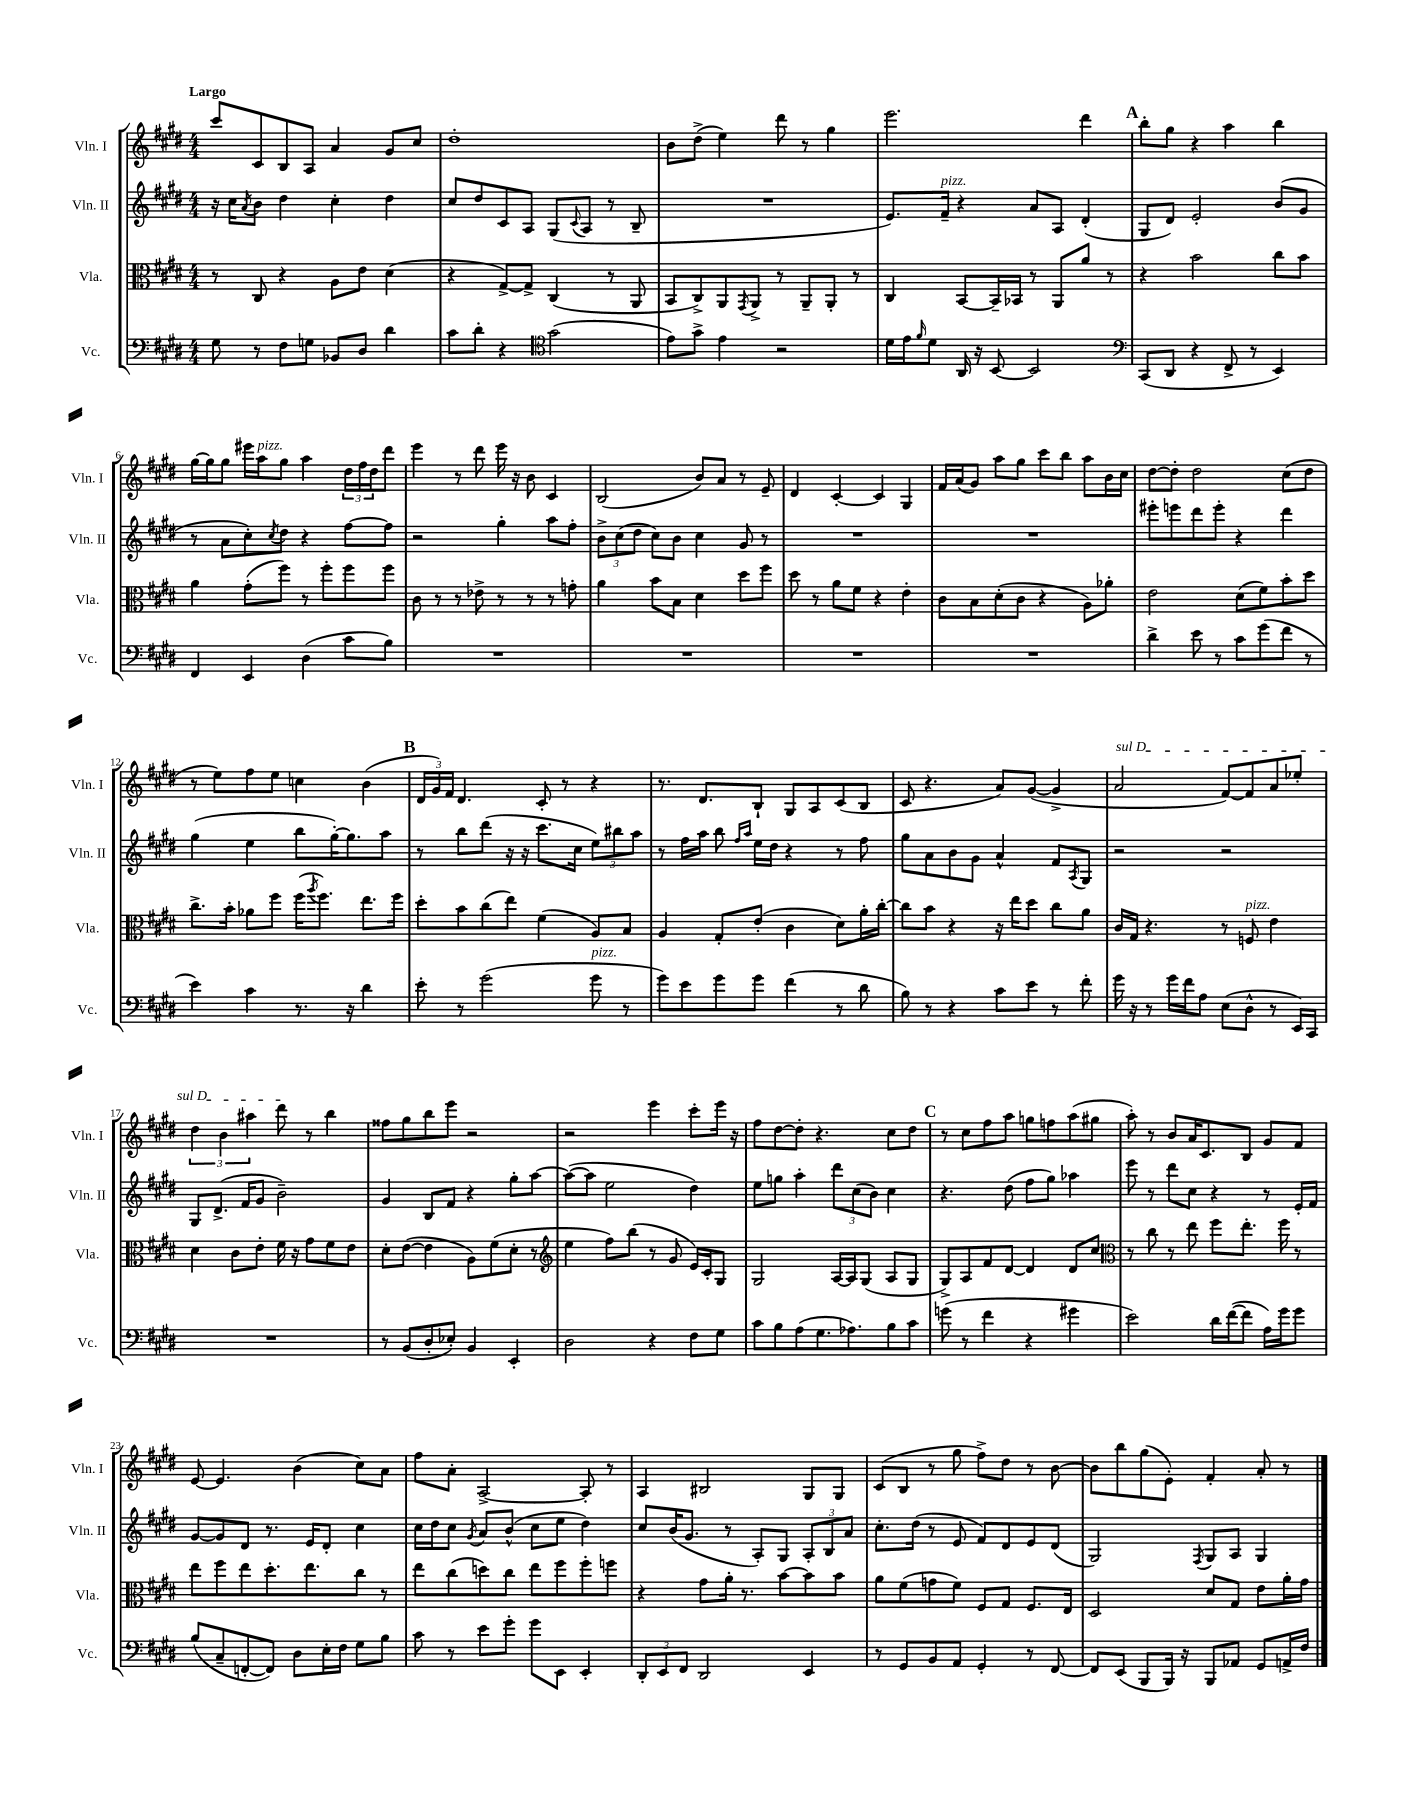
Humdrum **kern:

**kern	**kern	**kern	**kern
*staff4	*staff3	*staff2	*staff1
*clefF4	*clefC3	*clefG2	*clefG2
*k[f#c#g#d#]	*k[f#c#g#d#]	*k[f#c#g#d#]	*k[f#c#g#d#]
*M4/4	*M4/4	*M4/4	*M4/4
8G#	8r	16r	8ccc#
.	.	16cc#	.
.	.	8qa	.
8r	8C#	8b	8c#
8F#	4r	4dd#	8B
8G	.	.	8A
8BB-	8A	4cc#'	4a
8D#	8e	.	.
4d#	(4d#	4dd#	8g#
.	.	.	8cc#
=	=	=	=
8c#	4r	8cc#	1dd#'
8d#'	.	8dd#	.
4r	[8G#^)	8c#	.
.	8G#^]	8A	.
*clefC4	*	*	*
(2g#	(4C#	(8G#	.
.	.	8qqc#	.
.	.	8A	.
.	8r	8r	.
.	8AA	8B~	.
=	=	=	=
8e)	8BB	1r	8b
8g#^	8C#^)	.	(8dd#^
4e	8AA	.	4ee)
.	8qGG#	.	.
.	8AA^	.	.
2r	8r	.	8ddd#
.	8AA~	.	8r
.	8AA'	.	4gg#
.	8r	.	.
=	=	=	=
16d#	4C#	8.e)	2.eee
16e	.	.	.
16qqf#	.	.	.
8d#	.	.	.
.	.	16f#~	.
16AA	[8BB	4r	.
16r	.	.	.
[8BB	16BB~]	.	.
.	16BB-	.	.
2BB]	8r	8a	.
.	8AA	8A	.
.	8a	(4d#'	4ddd#
.	8r	.	.
=	=	=	=
*clefF4	*	*	*
(8CC#	4r	8G#	8bb'
8DD#	.	8d#)	8gg#
4r	2b	2e'	4r
8FF#^	.	.	4aa
8r	.	.	.
4EE)	8cc#	(8b	4bb
.	8b	8g#	.
=	=	=	=
4FF#	4a	8r	[16gg#
.	.	.	16gg#]
.	.	8a	8gg#
4EE	(8g#'	8cc#')	16eee#
.	.	.	16aa
.	.	8qcc#	.
.	8ff#)	8dd#	8gg#
(4D#	8r	4r	4aa
.	8ff#'	.	.
8c#	8ff#	[8ff#	24dd#
.	.	.	24ff#
.	.	.	24dd#
8B)	8ff#	8ff#]	8ddd#
=	=	=	=
1r	8c#	2r	4eee
.	8r	.	.
.	8r	.	8r
.	8e-^	.	8ddd#
.	8r	4gg#'	16eee
.	.	.	16r
.	8r	.	8b
.	8r	8aa	4c#
.	8g'	8ff#'	.
=	=	=	=
1r	4a	12b^	(2B
.	.	(12cc#	.
.	.	12dd#	.
.	8b	8cc#)	.
.	8B	8b	.
.	4d#	4cc#	8b)
.	.	.	8a
.	8dd#	8g#	8r
.	8ff#	8r	8e~
=	=	=	=
1r	8dd#	1r	4d#
.	8r	.	.
.	8a	.	[4c#'
.	8f#	.	.
.	4r	.	4c#]
.	4e'	.	4G#
=	=	=	=
1r	8c#	1r	16f#
.	.	.	(16a
.	8B	.	8g#)
.	(8d#'	.	8aa
.	8c#	.	8gg#
.	4r	.	8ccc#
.	.	.	8bb
.	8A)	.	8aa
.	8a-'	.	16b
.	.	.	16cc#
=	=	=	=
4d#^	2e	8eee#'	[8dd#
.	.	8eee	8dd#']
8e	.	8ddd#	2dd#
8r	.	8eee'	.
8c#	(8d#	4r	.
(8g#	8f#)	.	.
8f#	8b'	4ddd#	(8cc#
8r	8dd#	.	8dd#
=	=	=	=
4e)	8.cc#^	(4gg#	8r
.	.	.	8ee)
.	16b'	.	.
4c#	8a-	4ee	8ff#
.	8ff#	.	8ee
8.r	(16ff#	8bb	4cc
.	8qaa	.	.
.	8.ff#)	.	.
.	.	[16gg#')	.
16r	.	8.gg#]	.
4d#	8.ee	.	(4b
.	.	8aa	.
.	16ff#	.	.
=	=	=	=
8e'	8dd#'	8r	24d#
.	.	.	24g#)
.	.	.	24f#
8r	8b	8bb	4.d#
(2g#	(8cc#	(8ddd#	.
.	8ee)	16r	.
.	.	16r	.
.	(4f#	8.ccc#	8c#'
.	.	.	8r
.	.	16cc#	.
8g#	8A)	12ee)	4r
.	.	12bb#	.
8r	8B	.	.
.	.	12aa	.
=	=	=	=
8g#)	4A	8r	8.r
8e	.	16ff#	.
.	.	16aa	8.d#
8g#	8G#'	8bb	.
.	.	16qqff#	.
.	.	16qqaa	.
8g#	(8e'	16ee	8B`
.	.	16dd#	.
(4f#	4c#	4r	8G#
.	.	.	8A
8r	8d#)	8r	(8c#
8d#	16a'	8ff#	8B
.	[16cc#'	.	.
=	=	=	=
8B)	8cc#]	8gg#	8c#
8r	8b	8a	4.r
4r	4r	8b	.
.	.	8g#	.
8c#	16r	4a^^	8a)
.	16ee	.	.
8e	8dd#	.	([8g#
8r	8cc#	8f#	4g#^]
.	.	8qA	.
8f#'	8a	8G#	.
=	=	=	=
16g#	16c#	2r	2a
16r	16G#	.	.
8r	4.r	.	.
16g#	.	.	.
16f#	.	.	.
8A	.	.	.
(8E	8r	2r	[8f#)
8D#^^	8F	.	8f#]
8r	4e	.	8a
16EE)	.	.	8ee-'
16CC#	.	.	.
=	=	=	=
1r	4d#	8G#	6dd#
.	.	(8.d#^	.
.	.	.	6b
.	8c#	.	.
.	.	16f#	.
.	.	.	6aa#
.	8e'	8g#	.
.	16f#	2b~)	8ddd#
.	16r	.	.
.	8g#	.	8r
.	8f#	.	4bb
.	8e	.	.
=	=	=	=
8r	8d#'	4g#	8ff##
(8BB	([8e	.	8gg#
8D#'	4e]	8B	8bb
8E-')	.	8f#	8eee
4BB	8A)	4r	2r
.	(8f#	.	.
4EE'	8d#'	8gg#'	.
.	8r	[8aa	.
=	=	=	=
*	*clefG2	*	*
2D#	4ee	(8aa_	2r
.	.	8aa]	.
.	8ff#)	2ee	.
.	(8bb	.	.
4r	8r	.	4eee
.	8g#	.	.
8F#	16e)	4dd#)	8ccc#'
.	16c#'	.	.
8G#	8G#	.	16eee
.	.	.	16r
=	=	=	=
8c#	2G#	8ee	8ff#
8B	.	8gg	[8dd#
(8A	.	4aa'	8dd#']
8.G#	.	.	4.r
.	[16A	12ddd#	.
8.A-)	16A]	.	.
.	.	(12cc#	.
.	(8G#	.	.
.	.	12b)	.
8B	8A	4cc#	8cc#
8c#	8G#	.	8dd#
=	=	=	=
(8g	8G#^)	4.r	8r
8r	8A	.	8cc#
4f#	8f#	.	8ff#
.	[8d#	(8dd#	8aa
4r	4d#]	8ff#	8gg
.	.	8gg#)	8ff
4g#	8d#	4aa-	(8aa
.	8cc#	.	8gg#
=	=	=	=
*	*clefC3	*	*
2e)	8r	8eee	8aa')
.	8cc#	8r	8r
.	8r	8ddd#	8b
.	8ee	8cc#	16a
.	.	.	8.c#
16d#	8ff#	4r	.
([16f#	.	.	.
8f#]	8.ee'	.	8B
16A)	.	8r	8g#
16g#	16ff#	.	.
8g#	8r	16e'	8f#
.	.	16f#	.
=	=	=	=
(8B	8ee	[8g#	[8e
8C#~	8ff#	8g#]	4.e]
[8FF'	8ee	8d#	.
8FF])	8.dd#'	8.r	.
8D#	.	.	(4b
.	8.ee	16e	.
16E'	.	8d#'	.
16F#	.	.	.
8G#	8cc#	4cc#	8cc#)
8B	8r	.	8a
=	=	=	=
8c#	8ee	16cc#	8ff#
.	.	16dd#	.
8r	(8cc#	8cc#	8a'
.	.	8qg#	.
8e	8dd)	8a	[2A^
8g#'	8cc#	(8b^^	.
8g#	8ee	8cc#	.
8EE	8ff#	8ee	.
4EE'	8ff#'	4dd#)	8A']
.	8ff	.	8r
=	=	=	=
12DD#'	4r	8cc#	4A
12EE	.	.	.
.	.	(16b	.
12FF#	.	.	.
.	.	8.g#	.
2DD#	8g#	.	2B#
.	16a'	8r	.
.	8.r	.	.
.	.	8A')	.
.	[8b	8G#	.
4EE	8b]	12A'	8G#
.	.	12B	.
.	8b	.	8G#
.	.	12a	.
=	=	=	=
8r	8a	8.cc#'	(8c#
8GG#	(8f#	.	8B
.	.	(16dd#	.
8BB	8g	8r	8r
8AA	8f#)	8e	8gg#
4GG#'	8F#	8f#)	8ff#^)
.	8G#	8d#	8dd#
8r	8.F#	8e	8r
[8FF#	.	(8d#	[8b
.	16E	.	.
=	=	=	=
8FF#]	2D#	2G#)	8b]
(8EE	.	.	8bb
8BBB	.	.	(8gg#
16BBB)	.	.	8e')
16r	.	.	.
.	.	8qF#	.
8BBB	8d#	8G#	4f#'
8AA-	8G#	8A	.
8GG#	8e	4G#	8a'
16AA^	16a'	.	8r
16F#	16g#	.	.
==	==	==	==
*-	*-	*-	*-
